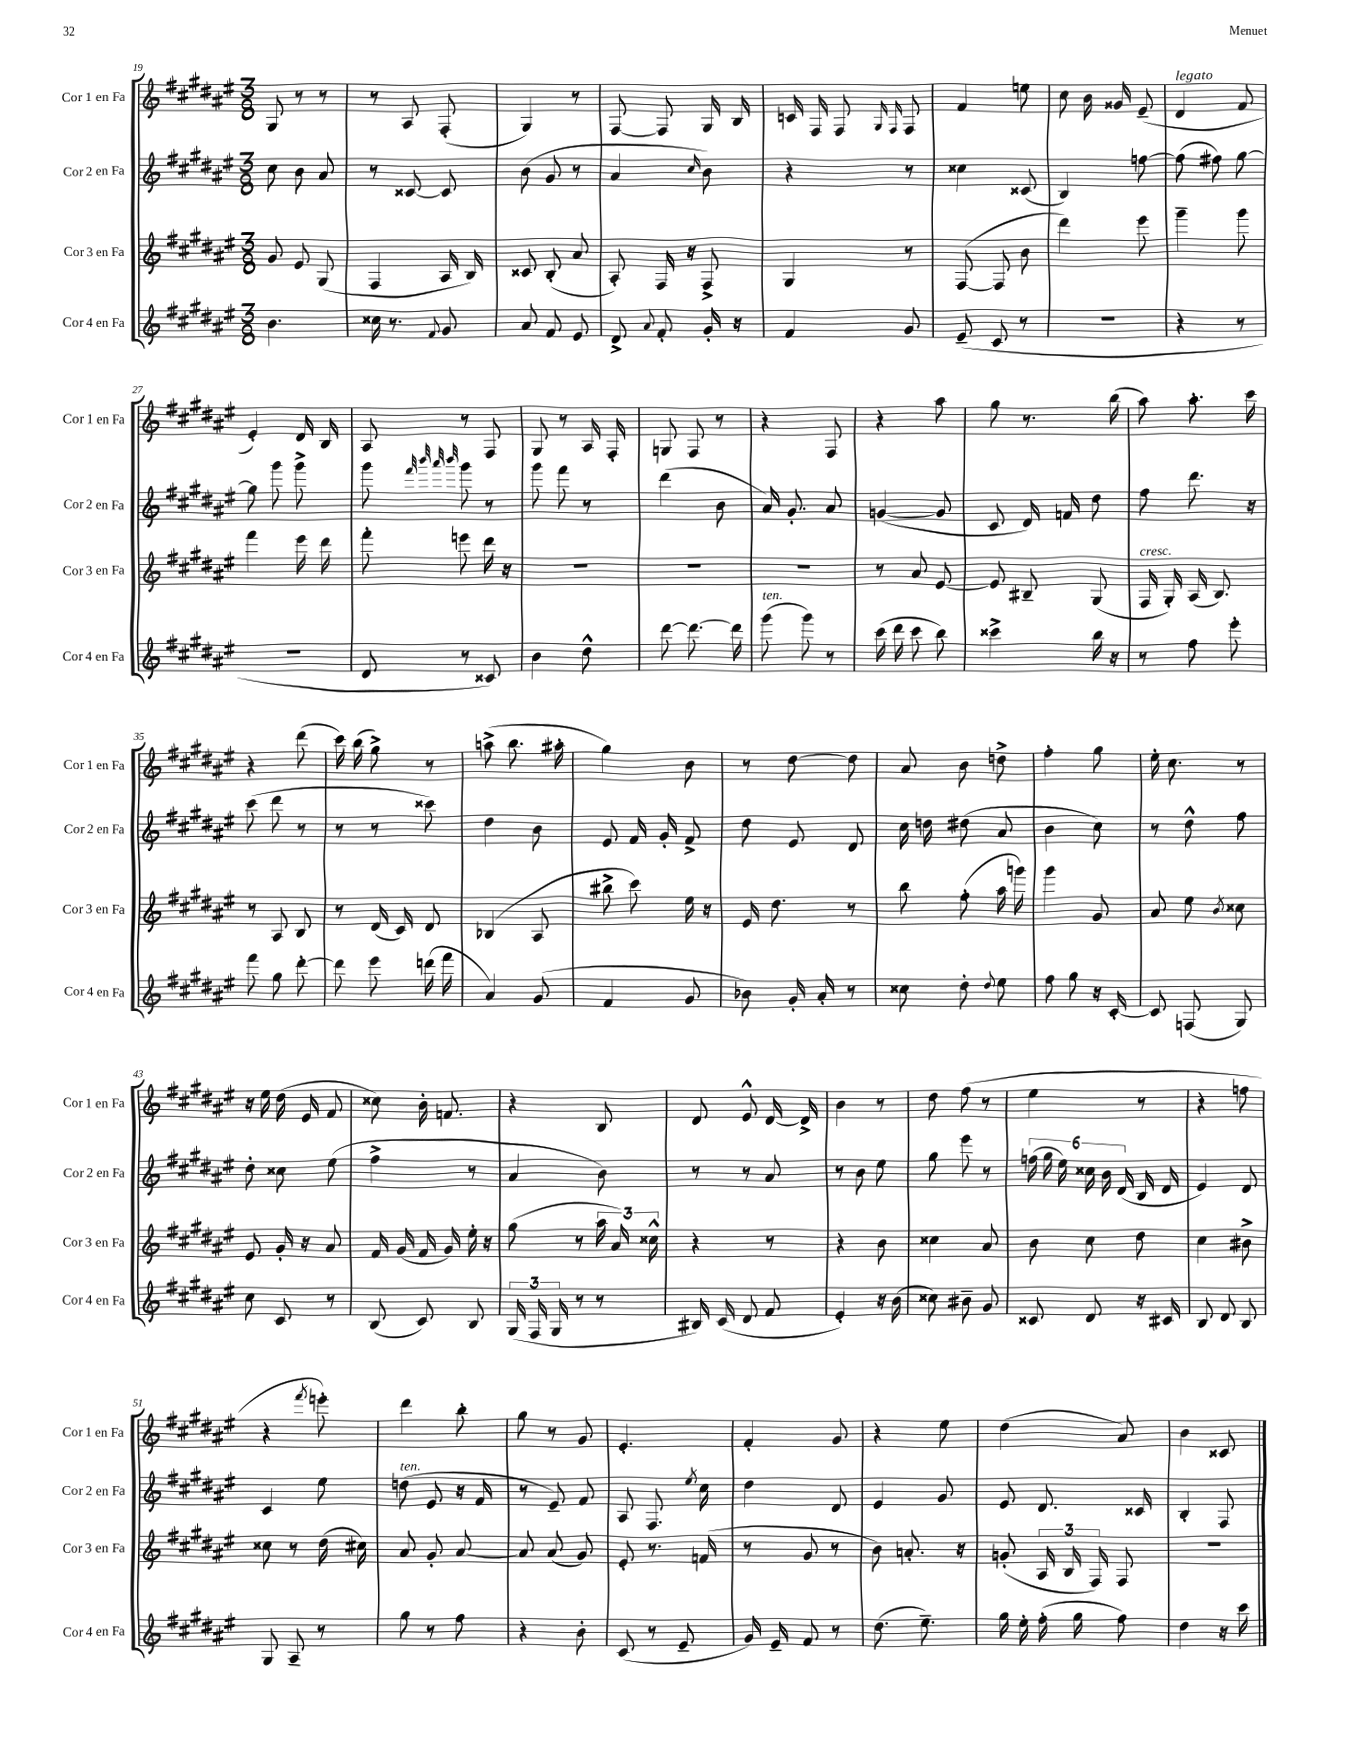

**kern	**kern	**kern	**kern
*part4	*part3	*part2	*part1
*staff4	*staff3	*staff2	*staff1
*I"Cor 4 en Fa	*I"Cor 3 en Fa	*I"Cor 2 en Fa	*I"Cor 1 en Fa
*I'Cor 4 en Fa	*I'Cor 3 en Fa	*I'Cor 2 en Fa	*I'Cor 1 en Fa
*clefG2	*clefG2	*clefG2	*clefG2
*k[f#c#g#d#a#e#]	*k[f#c#g#d#a#e#]	*k[f#c#g#d#a#e#]	*k[f#c#g#d#a#e#]
*M3/8	*M3/8	*M3/8	*M3/8
=19	=19	=19	=19
4.b\	8g#/	8cc#\	8G#/
.	8e#/	8b\	8r
.	(8G#/	8a#/	8r
=20	=20	=20	=20
16cc##X\	4F#/	8r	8r
8.r	.	.	.
.	.	[8c##X/	8A#/
8qqf#/	.	.	.
8g#/	16A#/	8c##/]	(8F#'/
.	16B/)	.	.
=21	=21	=21	=21
8a#/	8c##X/	(8b\	4G#/)
8f#/	(8B'/	8g#/	.
8e#/	8a#/	8r	8r
=22	=22	=22	=22
8d#^/	8A#'/)	4a#/	[8F#/
8qqa#/	.	.	.
8f#'/	16F#/	.	8F#/]
.	16r	.	.
.	.	16qqcc#/	.
16g#'/	8F#^/	8b\)	16G#/
16r	.	.	16B/
=23	=23	=23	=23
4f#/	4G#/	4r	16cn/
.	.	.	16F#/
.	.	.	8F#/
.	.	.	16qqG#/
.	.	.	16qqF#/
8g#/	8r	8r	8F#/
=24	=24	=24	=24
(8e#~/	([8F#/	4cc##X\	4f#/
8c#/	8F#/]	.	.
8r	8b\	(8c##X/	8een\
=25	=25	=25	=25
4.r	4ddd#\)	4B/)	8cc#\
.	.	.	16b\
.	.	.	16g##X/
.	8eee#\	[8ffn\	(8e#~/
=26	=26	=26	=26
!	!	!	!LO:TX:a:i:t=legato
4r	4ggg#~\	(8ff\]	4d#/
.	.	8ff#X\)	.
8r	8ggg#\	[8gg#\	8f#/
!!LO:LB:g=z
=27	=27	=27	=27
4.r	4fff#\	8gg#\]	4e#'/)
.	.	8ggg#\	.
.	16eee#\	8ggg#^\	16d#/
.	16ddd#\	.	16B/
=28	=28	=28	=28
8d#/	8fff#'\	8ggg#\	8A#/
.	.	32qqfff#/	.
.	.	32qqbbb/	.
.	.	32qqaaa#/	.
.	.	32qqbbb/	.
8r	8eeen\	8ggg#\	8r
8c##X/)	16ddd#\	8r	8F#/
.	16r	.	.
=29	=29	=29	=29
4b\	4.r	8ggg#\	8G#/
.	.	8fff#\	8r
8dd#^^\	.	8r	16A#/
.	.	.	16F#'/
=30	=30	=30	=30
[8ddd#\	4.r	(4ddd#\	8Gn/
8.ddd#\_	.	.	8F#/
.	.	8b\	8r
16ddd#\]	.	.	.
=31	=31	=31	=31
!LO:TX:a:i:t=ten.	!	!	!
(8ggg#\	4.r	16a#/)	4r
.	.	8.g#'/	.
8ggg#\)	.	.	.
8r	.	8a#/	8F#/
=32	=32	=32	=32
(16ccc#\	8r	([4gn/	4r
16ddd#\	.	.	.
8ccc#\	8a#/	.	.
8bb\)	[8e#/	8g/]	8aa#\
=33	=33	=33	=33
4ccc##X^\	8e#/]	8c#/	8gg#\
.	8B#X~/	16d#/)	8.r
.	.	16fn/	.
16bb\	(8G#/	8dd#\	.
16r	.	.	(16bb\
=34	=34	=34	=34
!	!LO:TX:a:i:t=cresc.	!	!
8r	16F#/	8ff#\	8aa#\)
.	16G#'/)	.	.
8ff#\	(16A#/	8.ddd#\	8.aa#'\
.	8.B/)	.	.
8eee#'\	.	.	.
.	.	16r	16ccc#\
!!LO:LB:g=z
=35	=35	=35	=35
8fff#\	8r	(8ccc#\	4r
8gg#\	8A#/	8ddd#\	.
[8ddd#'\	8B/	8r	(8ddd#\
=36	=36	=36	=36
8ddd#\]	8r	8r	16ccc#\)
.	.	.	(16bb\
8eee#\	(16d#/	8r	8gg#^\)
.	16c#/)	.	.
(16dddn\	8d#/	8ccc##X\)	8r
16fff#\	.	.	.
=37	=37	=37	=37
4a#/)	(4B-X/	4dd#\	(8aan^\
.	.	.	8.bb\
(8g#/	8A#/	8b\	.
.	.	.	16aa#X'\
=38	=38	=38	=38
4f#/	8bb#X^\	8e#/	4gg#\)
.	8ccc#\)	16f#/	.
.	.	16g#'/	.
8g#/	16ee#\	8f#^/	8b\
.	16r	.	.
=39	=39	=39	=39
8b-X\)	16e#/	8dd#\	8r
.	8.dd#\	.	.
16g#'/	.	8e#/	[8dd#\
16a#'/	.	.	.
8r	8r	8d#/	8dd#\]
=40	=40	=40	=40
8cc##X\	8bb\	16cc#\	8a#/
.	.	16ddn\	.
8dd#'\	(8ff#'\	(8dd#X\	8b\
8qqdd#/	.	.	.
8ee#\	16aa#\	8a#/	8ddn^\
.	16gggn\)	.	.
=41	=41	=41	=41
8ff#\	4ggg#\	4b\	4ff#'\
8gg#\	.	.	.
16r	8g#/	8cc#\)	8gg#\
[16c#'/	.	.	.
=42	=42	=42	=42
8c#/]	8a#/	8r	16ee#'\
.	.	.	8.cc#\
(8Fn/	8ee#\	8dd#^^\	.
.	8qb/	.	.
8G#/)	8cc##X\	8ff#\	8r
!!LO:LB:g=z
=43	=43	=43	=43
8cc#\	8e#/	8dd#'\	16r
.	.	.	16ee#\
8c#/	16g#'/	8cc##X\	(16dd#\
.	16r	.	16e#/
8r	8a#/	(8ee#\	8f#/
=44	=44	=44	=44
(8B/	16f#/	4ff#^\	8cc##X\)
.	(16g#/	.	.
8c#/)	16f#/	.	16b'\
.	16g#/)	.	8.fn/
8B/	16ee#'\	8r	.
.	16r	.	.
=45	=45	=45	=45
(24G#/	(8gg#\	4a#/	4r
24F#/	.	.	.
24G#/	.	.	.
8r	8r	.	.
8r	24aa#\	8b\)	8B/
.	24a#/)	.	.
.	24cc##X^^\	.	.
=46	=46	=46	=46
16B#X/)	4r	8r	8d#/
(16c#/	.	.	.
8d#/	.	8r	8e#^^/
8f#/	8r	8a#/	[16d#/
.	.	.	16d#^/]
=47	=47	=47	=47
4e#'/)	4r	8r	4b\
.	.	8b\	.
16r	8b\	8ee#\	8r
(16b\	.	.	.
=48	=48	=48	=48
8cc##X\)	4cc##X\	8gg#\	8dd#\
8b#X~\	.	8eee#\	(8ff#\
8g#/	8a#/	8r	8r
=49	=49	=49	=49
8c##X/	8b\	(24ffn\	4ee#\
.	.	24gg#\	.
.	.	24ee#\)	.
8d#/	8cc#\	24cc##X\	.
.	.	24b\	.
.	.	(24d#/	.
16r	8dd#\	16B/	8r
16c#X/	.	16d#/	.
=50	=50	=50	=50
8B/	4cc#\	4e#/)	4r
8d#/	.	.	.
8B/	8b#X^\	8d#/	8ffn\
!!LO:LB:g=z
=51	=51	=51	=51
8G#/	8cc##X\	4c#/	4r
8A#~/	8r	.	.
.	.	.	8qfff#/
8r	(16dd#\	8ee#\	8eeen'\)
.	16cc#X\)	.	.
=52	=52	=52	=52
!	!	!LO:TX:a:i:t=ten.	!
8gg#\	8a#/	(8ddn\	4ddd#\
8r	8g#'/	8e#/	.
8ff#\	[8a#/	16r	8bb'\
.	.	16f#/	.
=53	=53	=53	=53
4r	8a#/]	8r	8gg#\
.	(8a#/	8e#~/)	8r
8b'\	8g#/)	8f#/	8g#/
=54	=54	=54	=54
(8c#/	8e#'/	8A#/	4.e#'/
8r	8.r	8.F#/	.
8e#~/	.	.	.
.	.	8qee#/	.
.	(16fn/	16cc#\	.
=55	=55	=55	=55
16g#/)	8r	4dd#\	4f#'/
16e#~/	.	.	.
8f#/	8g#/	.	.
8r	8r	8d#/	8g#/
=56	=56	=56	=56
(8.dd#\	8b\)	4e#/	4r
.	8.an'/	.	.
8.ee#~\)	.	.	.
.	.	8g#/	8ee#\
.	16r	.	.
=57	=57	=57	=57
16gg#\	(8gn'/	8e#/	(4dd#\
16ee#'\	.	.	.
(16ff#'\	24A#/	8.d#/	.
.	24B/	.	.
16gg#\	.	.	.
.	24F#/)	.	.
8ff#\)	8F#/	.	8a#/)
.	.	16c##X/	.
=58	=58	=58	=58
4dd#\	4.r	4B'/	4b\
16r	.	8F#/	8c##X/
16ccc#\	.	.	.
==	==	==	==
*-	*-	*-	*-
